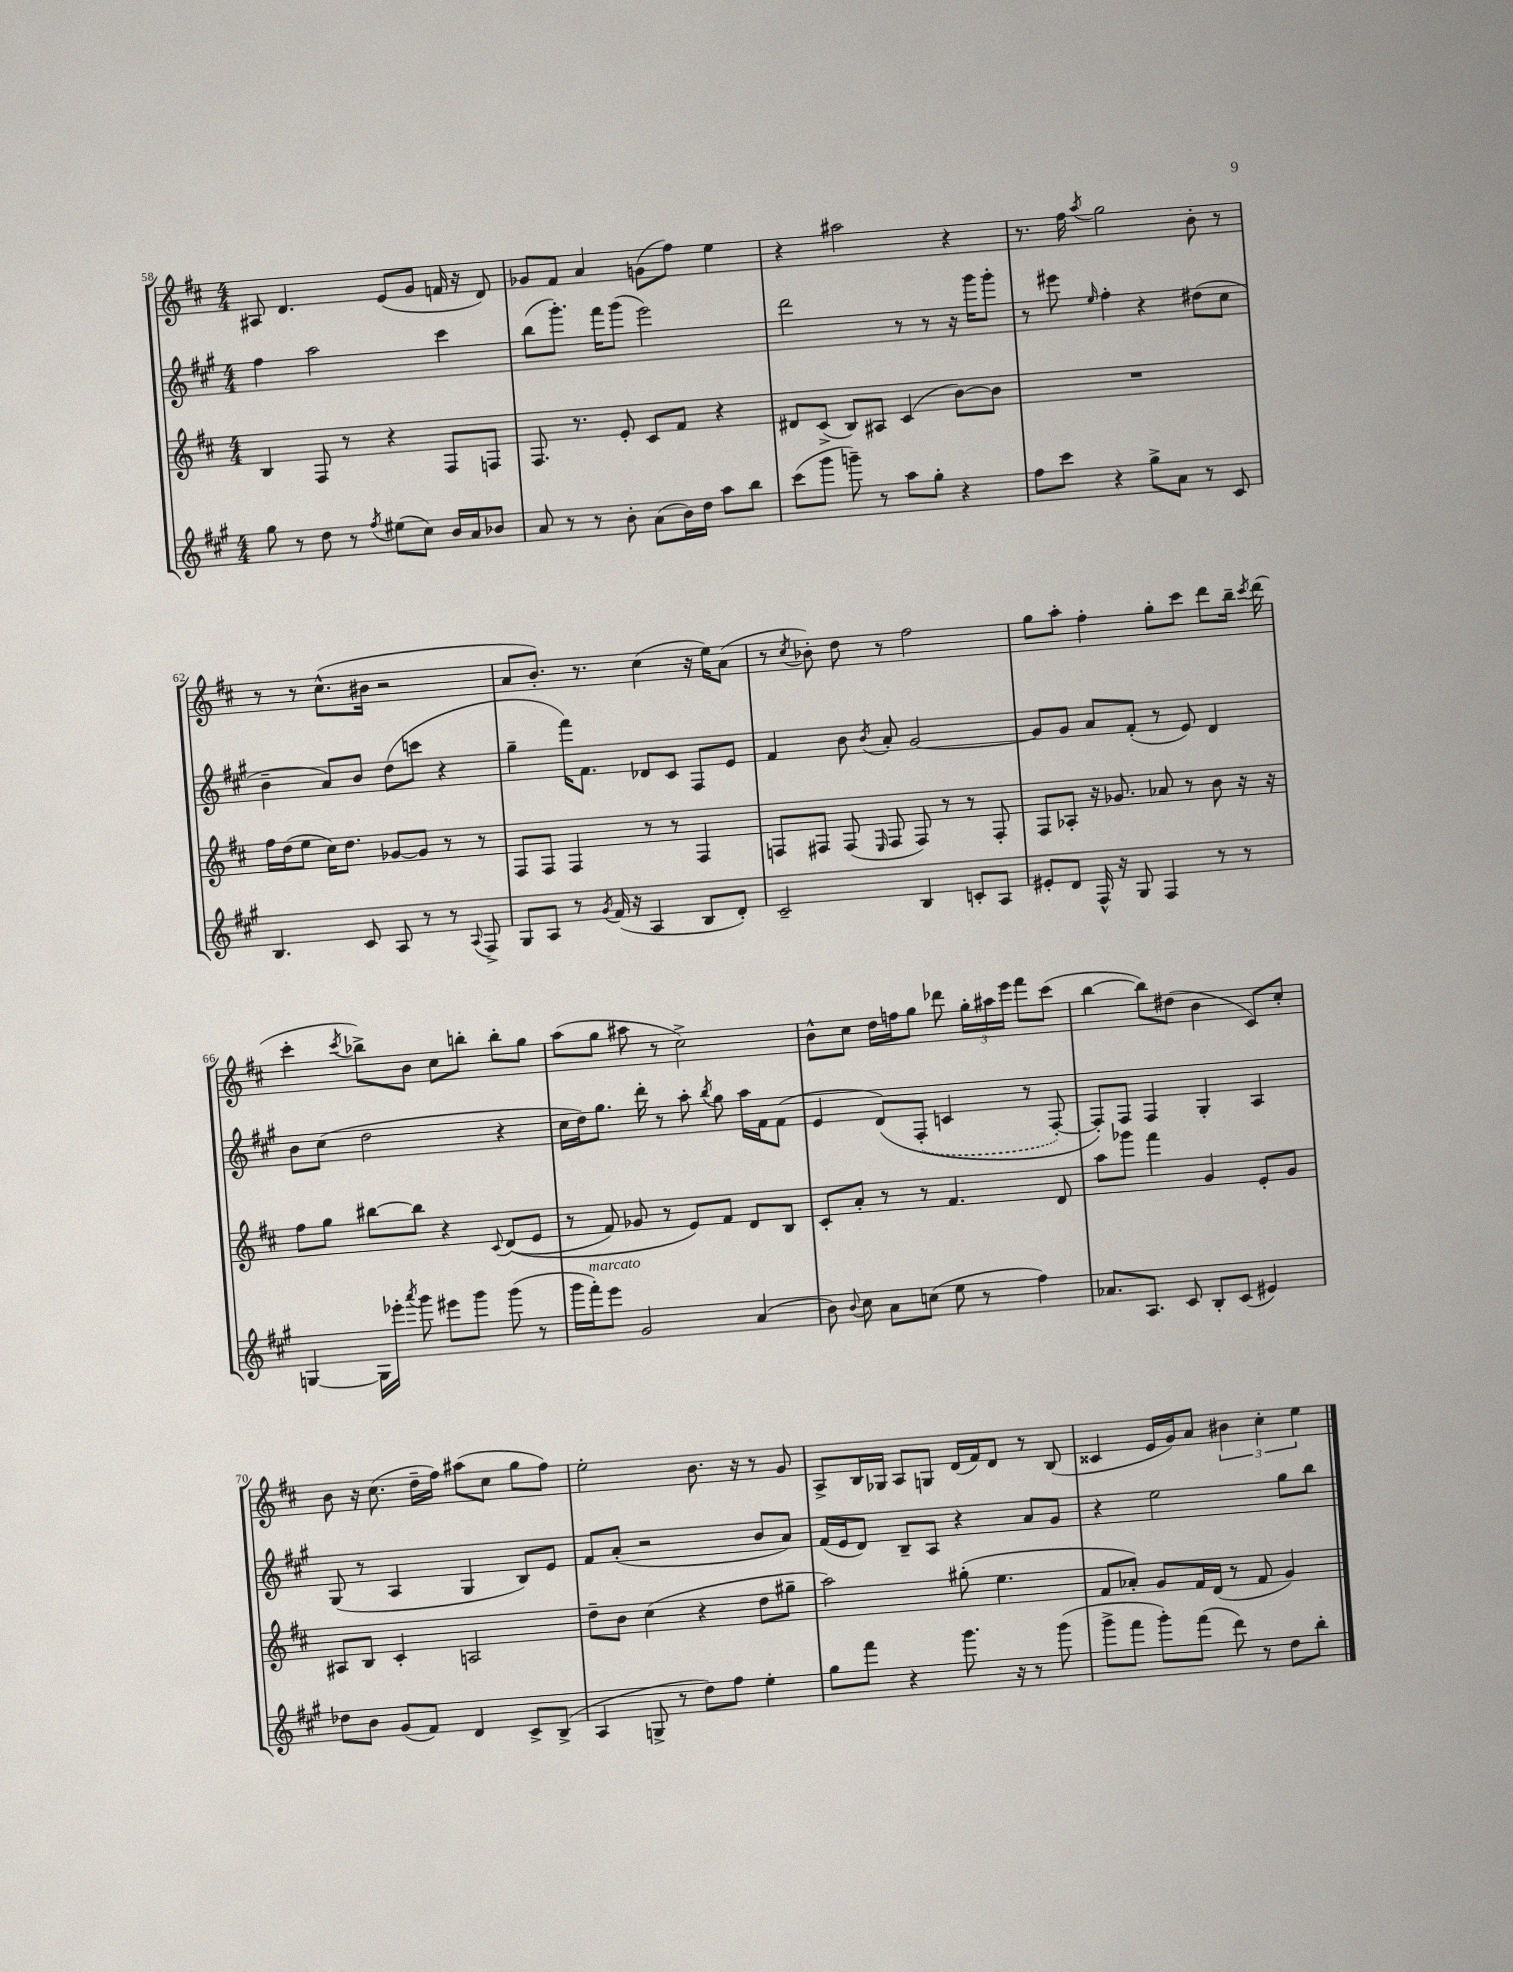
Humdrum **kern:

**kern	**kern	**kern	**kern
*part4	*part3	*part2	*part1
*staff4	*staff3	*staff2	*staff1
*clefG2	*clefG2	*clefG2	*clefG2
*k[f#c#g#]	*k[f#c#]	*k[f#c#g#]	*k[f#c#]
*M4/4	*M4/4	*M4/4	*M4/4
=58	=58	=58	=58
8gg#\	4B/	4ff#\	8A#X/
8r	.	.	4.d/
8dd\	8F#/	2aa\	.
8r	8r	.	.
8qff#/	.	.	.
(8ee#X\L	4r	.	(8e/L
8cc#\J)	.	.	8g/J
16b/LL	8F#/L	4ccc#\	16fn/
16a/J	.	.	16r
8b-X/J	8Fn/J	.	8d/)
=59	=59	=59	=59
8a/	8.F#/	(8bb\L	8g-X/L
8r	.	8.ggg#'\J)	8f#/J
.	8.r	.	.
8r	.	.	4a/
.	.	16fff#\KL	.
8b'\	8e'/	(8ggg#\J	.
(8a\L	8c#/L	2eee\)	(8gn\L
16b\L)	8f#/J	.	8ff#\J)
16dd\JJ	.	.	.
8aa\L	4r	.	4ee\
8bb\J	.	.	.
=60	=60	=60	=60
(8ccc#\L	8d#X/L	2ddd\	4r
8ggg#\J	(8c#^/J	.	.
8gggn~\)	8B/L)	.	2aa#X\
8r	8A#X/J	.	.
8aa\L	(4c#/	8r	.
8gg#'\J	.	8r	.
4r	[8b\L)	16r	4r
.	.	16ggg#\KL	.
.	8b\J]	8ggg#'\J	.
=61	=61	=61	=61
8ff#\L	1r	8r	8.r
8ccc#\J	.	8eee#X\	.
.	.	.	16ff#\
.	.	16qqee/	8qaa/
4r	.	4ff#'\	2gg\
8gg#^\L	.	4r	.
8a\J	.	.	.
8r	.	(8dd#X\L	8b'\
8c#/	.	8cc#\J	8r
!!LO:LB:g=z
=62	=62	=62	=62
4.B/	16ff#\LL	4b~\	8r
.	(16dd\J	.	.
.	8ee\J	.	8r
.	16cc#\KL)	8a/L)	(8.cc#^^\L
.	8.dd\J	.	.
8c#/	.	8b/J	.
.	.	.	16b#X\Jk
8A/	[8g-X/L	(8dd\L	2r
8r	8g-/J]	8cccn\J	.
8r	8r	4r	.
8qqA/	.	.	.
8F#^/	8r	.	.
=63	=63	=63	=63
8G#/L	8F#/L	4gg#~\	8a/L
8A/J	8F#/J	.	8.b'/J)
8r	4F#/	16fff#\KL)	.
.	.	8.f#\J	8.r
8qg#/	.	.	.
(16f#/	.	.	.
16r	.	.	.
4A/	8r	8d-X/L	(4cc#\
.	8r	8c#/J	.
8B/L	4F#/	8F#/L	16r
.	.	.	16ee\KL)
8d'/J)	.	8e/J	(8a\J
=64	=64	=64	=64
2c#~/	8Fn/L	4f#/	8r
.	.	.	8qcc#/
.	8F#X/J	.	8b-X'\)
.	(8F#/	8b\	8dd\
.	16qqE/	8qb/	.
.	8F#/	8a'/	8r
4B/	8F#/)	[2g#/	2ff#\
.	8r	.	.
8cn'/L	8r	.	.
8A/J	8F#'/	.	.
=65	=65	=65	=65
8e#X'/L	8F#/L	8g#/L]	8gg\L
8d/J	8A-X'/J	8g#/J	8aa'\J
16F#^^/	16r	8a/L	4ff#'\
16r	8.g-X/	.	.
8G#/	.	(8f#'/J	.
4F#/	8a-X/	8r	8gg'\L
.	8r	8e/)	8ccc#\J
8r	8b\	4d/	8ddd\L
8r	16r	.	16bb~\Jk
.	.	.	8qccc#/
.	16r	.	(16ddd\
!!LO:LB:g=z
=66	=66	=66	=66
[4Gn/	8ff#\L	8b\L	4ccc#'\
.	8gg\J	(8cc#\J	.
.	.	.	8qccc#/
16G\LL]	[8bb#X\L	2dd\	8bb-X^\L)
16eee-X'\JJ	.	.	.
8qaaa/	.	.	.
8ggg#\	8bb#\J]	.	8b\J
8eee#X\L	4r	.	8cc#\L
8ggg#\J	.	.	8bbn'\J
.	8qqc#/	.	.
(8ggg#\	((8d/L	4r	8bb'\L
8r	8e/J	.	8gg\J
=67	=67	=67	=67
16ggg#\LL	8r	16cc#\LL	(8aa\L
!LO:TX:a:i:t=marcato	!	!	!
16fff#'\J)	.	16dd\J)	.
8eee\J	8f#/)	8.gg#\J	8gg\J
2g#/	8g-X/	.	8aa#X\
.	.	16ddd'\	.
.	8r	8r	8r
.	8e/L)	8aa'\	2cc#^\)
.	.	8qbb/	.
.	8f#/J	8gg#\	.
(4a/	8d/L	16aa\LL	.
.	.	16f#\J	.
.	8B/J	(8f#\J	.
=68	=68	=68	=68
8b\)	8c#'/L	4e/	8b^^\L
8qqb/	.	.	.
8cc#\	8a'/J	.	8cc#\J
8a\L	8r	(8d/L)	16dd\LL
.	.	.	16ffn\J
(8ccn\J	8r	(8F#'/J	8gg\J
8ee\	4.f#/	4cn/	8ddd-X\
8r	.	.	24gg'\LL
.	.	.	24aa#X\
.	.	.	24eee\JJ
4ff#\)	.	8r	8fff#\L
.	8d/	[8F#'/)	(8ccc#\J
=69	=69	=69	=69
8.a-X/L	8aa\L	8F#'/L])	[4bb\
.	8ggg-X\J	8F#/J	.
8.A/J	.	.	.
.	4fff#\	4F#/	8bb\L])
8c#/	.	.	(8dd#X\J
8B'/L	4g/	4G#'/	4b\
(8c#/J	.	.	.
4e#X/)	8e'/L	4A/	8c#/L)
.	8g/J	.	8cc#'/J
!!LO:LB:g=z
=70	=70	=70	=70
8dd-X\L	8A#X/L	(8G#/	8b\
8b\J	8B/J	8r	16r
.	.	.	(8.cc#\
(8g#/L	4c#'/	4A/	.
8f#/J)	.	.	16dd~\LL
.	.	.	16ff#\JJ)
4d/	2An/	4G#/	(8aa#X\L
.	.	.	8cc#\J
8c#^/L	.	8B/L)	8gg\L
(8B^/J	.	8e/J	8ff#\J)
=71	=71	=71	=71
4A/	8dd~\L	8f#/L	2ee'\
.	8b\J	(8a'/J	.
8Gn^/	(4cc#\	2r	.
8r	.	.	.
8dd\L)	4r	.	8.b\
8ff#\J	.	.	.
.	.	.	16r
4ee'\	8dd\L	8b/L	8r
.	8gg#X~\J	8a/J)	8g/
=72	=72	=72	=72
8gg#\L	2aa\)	(16f#/LL	8A^/L
.	.	16e/J	.
8fff#\J	.	8d/J)	16B/L
.	.	.	16G-X/JJ
4r	.	8B~/L	8A/L
.	.	8A/J	8Gn/J
8.ggg#\	(8gg#X'\	4r	(16d/LL
.	.	.	16f#/J)
.	4.ee\	.	8d/J
16r	.	.	.
8r	.	8a/L	8r
(8ggg#\	.	8g#/J	(8B/
=73	=73	=73	=73
8ggg#^\L	8f#/L	4r	4c##X/
8fff#\J	8a-X'/J)	.	.
8ggg#'\L)	8g/L	2ee\	16e/LL
.	.	.	16g/J)
(8fff#\J	16f#/L	.	8a/J
.	(16d/JJ	.	.
8ddd\)	8r	.	6b#X\
8r	8f#/	.	.
.	.	.	6cc#'\
8dd\L	4g/)	8gg#\L	.
.	.	.	6ee\
8bb'\J	.	8bb\J	.
==	==	==	==
*-	*-	*-	*-
